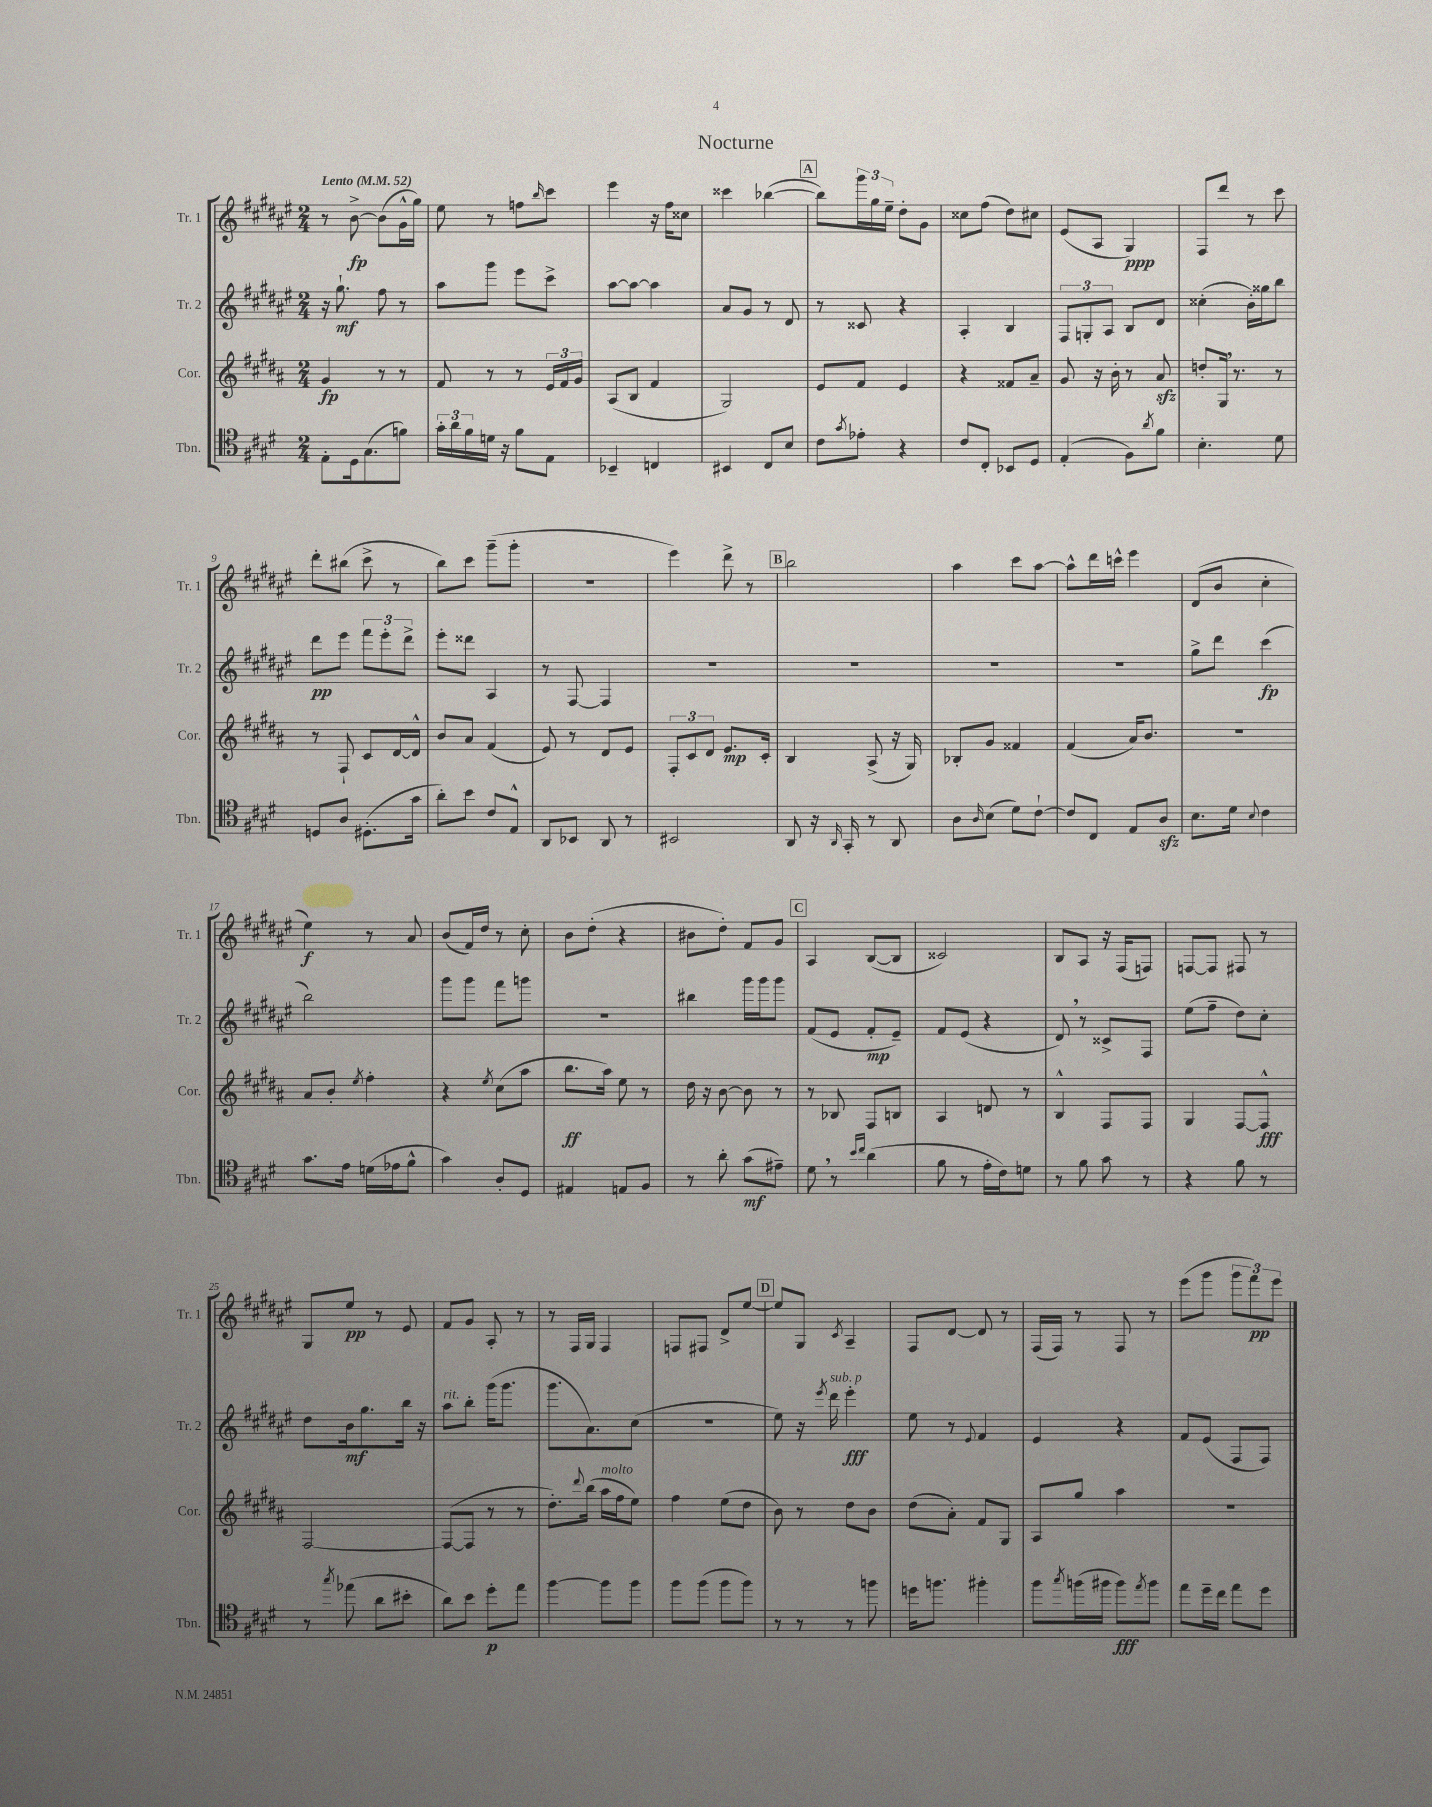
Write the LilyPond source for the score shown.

\header { title = "Nocturne" }
<<
\new StaffGroup <<
\new Staff = "s0" \with { instrumentName = "Tr. 1" shortInstrumentName = "Tr. 1" } {
    \clef treble \key fis \major \numericTimeSignature \time 2/4 \tempo "Lento" 4 = 52
    r8 b'8~->\fp b'8( gis'16-^ gis''16) |
    eis''8 r8 f''8 \grace { b''16 } cis'''8 |
    eis'''4 r16 fis''16 cisis''8 |
    cisis'''4 bes''4~( |
    \mark \markup { \box "A" } bes''8) \tuplet 3/2 { gis'''16 gis''16 eis''16-- } dis''8-. gis'8 |
    cisis''8 fis''8( dis''8) cis''8 |
    eis'8( ais8 gis4\ppp) |
    fis8 dis'''8 r8 cis'''8 |
    dis'''8-. bis''8( cis'''8-> r8 |
    b''8) cis'''8 gis'''8--( gis'''8-. |
    r2 |
    eis'''4) dis'''8-> r8 |
    \mark \markup { \box "B" } b''2 |
    ais''4 cis'''8 ais''8~ |
    ais''8-^ dis'''16 c'''16-^ eis'''4 |
    dis'8( b'8 cis''4-. |
    eis''4\f) r8 ais'8 |
    b'8( fis'16) dis''16 r8 cis''8-. |
    b'8 dis''8-.( r4 |
    bis'8 dis''8-.) fis'8 gis'8 |
    \mark \markup { \box "C" } ais4 b8~( b8 |
    cisis'2) |
    b8 ais8 r16 fis16( f8) |
    f8~ f8 fis8 r8 |
    gis8 eis''8\pp r8 eis'8 |
    fis'8 gis'8 ais8-. r8 |
    r8 fis16 gis16 fis4 |
    f8 fis8 dis'8-> eis''8~ |
    \mark \markup { \box "D" } eis''8 gis8 \acciaccatura { cis'8 } ais4-- |
    fis8 dis'8~ dis'8 r8 |
    fis16( fis16) r8 fis8 r8 |
    eis'''8( gis'''8 \tuplet 3/2 { gis'''8 fis'''8\pp) eis'''8 } \bar "|." |
}
\new Staff = "s1" \with { instrumentName = "Tr. 2" shortInstrumentName = "Tr. 2" } {
    \clef treble \key fis \major \numericTimeSignature \time 2/4
    r16 gis''8.-!\mf fis''8 r8 |
    ais''8 gis'''8 eis'''8 cis'''8-> |
    ais''8~ ais''8~ ais''4 |
    ais'8 gis'8 r8 dis'8 |
    \mark \markup { \box "A" } r8 cisis'8 r4 |
    ais4-. b4 |
    \tuplet 3/2 { fis8 g8-. ais8 } b8 dis'8 |
    cisis''4-.( b'16-.) gisis''16 b''8 |
    dis'''8\pp eis'''8 \tuplet 3/2 { fis'''8 eis'''8-. dis'''8-> } |
    eis'''8-. disis'''8 ais4 |
    r8 fis8~ fis4 |
    R2 |
    \mark \markup { \box "B" } R2 |
    R2 |
    R2 |
    gis''8-> dis'''8 cis'''4\fp( |
    b''2) |
    gis'''8 gis'''8 fis'''8 g'''8 |
    r2 |
    bis''4 gis'''16 gis'''16 gis'''8 |
    \mark \markup { \box "C" } fis'8( eis'8 fis'8-.\mp eis'8--) |
    fis'8 eis'8( r4 |
    dis'8) \breathe r8 cisis'8-> fis8 |
    eis''8( fis''8-- dis''8) cis''8-. |
    dis''8 b'16\mf gis''8. b''16 r16 |
    ais''8^\markup { \italic "rit." } b''8-. gis'''16( gis'''8. |
    gis'''8. ais'8.) cis''8( |
    r2 |
    \mark \markup { \box "D" } eis''8) r16 \acciaccatura { eis'''8 } dis'''16^\markup { \italic "sub. p" } eis'''4-.\fff |
    eis''8 r8 \appoggiatura { eis'8 } fis'4 |
    eis'4 r4 |
    fis'8 eis'8( fis8 fis8) \bar "|." |
}
\new Staff = "s2" \with { instrumentName = "Cor." shortInstrumentName = "Cor." } {
    \clef treble \key b \major \numericTimeSignature \time 2/4
    gis'4\fp r8 r8 |
    fis'8 r8 r8 \tuplet 3/2 { e'16 fis'16 gis'16 } |
    ais8( b8 fis'4 |
    gis2) |
    \mark \markup { \box "A" } e'8 fis'8 e'4 |
    r4 fisis'8 ais'8-- |
    gis'8 r16 b'16-. r8 ais'8\sfz |
    d''8-. gis16 \breathe r8. r8 |
    r8 fis8-! cis'8 dis'16~ dis'16-^ |
    b'8 ais'8 fis'4( |
    e'8) r8 dis'8 e'8 |
    \tuplet 3/2 { fis8-. cis'8 dis'8 } e'8.\mp cis'16-. |
    \mark \markup { \box "B" } b4 ais8->( r16 gis16) |
    bes8-. gis'8 fisis'4 |
    fis'4( ais'16) b'8. |
    R2 |
    ais'8 b'8-. \acciaccatura { e''8 } fis''4-. |
    r4 \acciaccatura { e''8 } cis''8( ais''8 |
    b''8.\ff ais''16) e''8 r8 |
    dis''16 r16 b'8~ b'8 r8 |
    \mark \markup { \box "C" } r8 bes8 fis8 b8 |
    ais4 d'8 r8 |
    b4-^ fis8 fis8 |
    gis4 fis8~ fis8-^\fff |
    fis2~ |
    fis8~( fis8 r8 r8 |
    dis''8.-.) \appoggiatura { dis'''8 } b''16( ais''16^\markup { \italic "molto" } fis''16 e''8) |
    fis''4 e''8( dis''8 |
    \mark \markup { \box "D" } b'8) r8 dis''8 b'8 |
    dis''8( ais'8-.) fis'8 gis8 |
    ais8 gis''8 ais''4 |
    r2 \bar "|." |
}
\new Staff = "s3" \with { instrumentName = "Tbn." shortInstrumentName = "Tbn." } {
    \clef tenor \key e \major \numericTimeSignature \time 2/4
    e8-. dis16 gis8.( f'8) |
    \tuplet 3/2 { gis'16-. a'16 fis'16 } d'16 r16 fis'8 e8 |
    bes,4-- c4 |
    bis,4 cis8 b8 |
    \mark \markup { \box "A" } cis'8 \acciaccatura { gis'8 } ees'8-. r4 |
    cis'8 cis8-. bes,8 dis8 |
    e4-.( fis8) \acciaccatura { a'8 } fis'8 |
    b4.-. dis'8 |
    d8 a8 dis8.-.( gis'16 |
    a'8-.) b'8 cis'8 e8-^ |
    a,8 bes,8 a,8 r8 |
    bis,2 |
    \mark \markup { \box "B" } a,8 r16 \grace { a,16 } gis,16-. r8 a,8 |
    a8 \grace { a16 } b8( dis'8) cis'8~-! |
    cis'8 cis8 e8 a8\sfz |
    b8. dis'16 \appoggiatura { b8 } cis'4 |
    gis'8. e'16 d'16( ees'16 fis'8-^ |
    gis'4) a8-. dis8 |
    eis4 e8 fis8 |
    r8 a'8-. gis'8\mf( eis'8--) |
    \mark \markup { \box "C" } dis'8 \breathe r8 \grace { b'16 cis''16 } a'4( |
    fis'8 r8 e'16-. cis'16) d'8 |
    r8 fis'8 gis'8 r8 |
    r4 fis'8 r8 |
    r8 \acciaccatura { gis''8 } ees''8( a'8 bis'8-. |
    a'8) b'8 dis''8-.\p e''8 |
    fis''4~ fis''8 fis''8 |
    fis''8 fis''8( fis''8 fis''8) |
    \mark \markup { \box "D" } r8 r8 r8 f''8 |
    d''16 f''8. fis''4-. |
    fis''8 \acciaccatura { gis''8 } f''16( fis''16 fis''8\fff) \acciaccatura { e''8 } fis''8 |
    e''8 dis''16-- cis''16 e''8 dis''8 \bar "|." |
}
>>
>>
